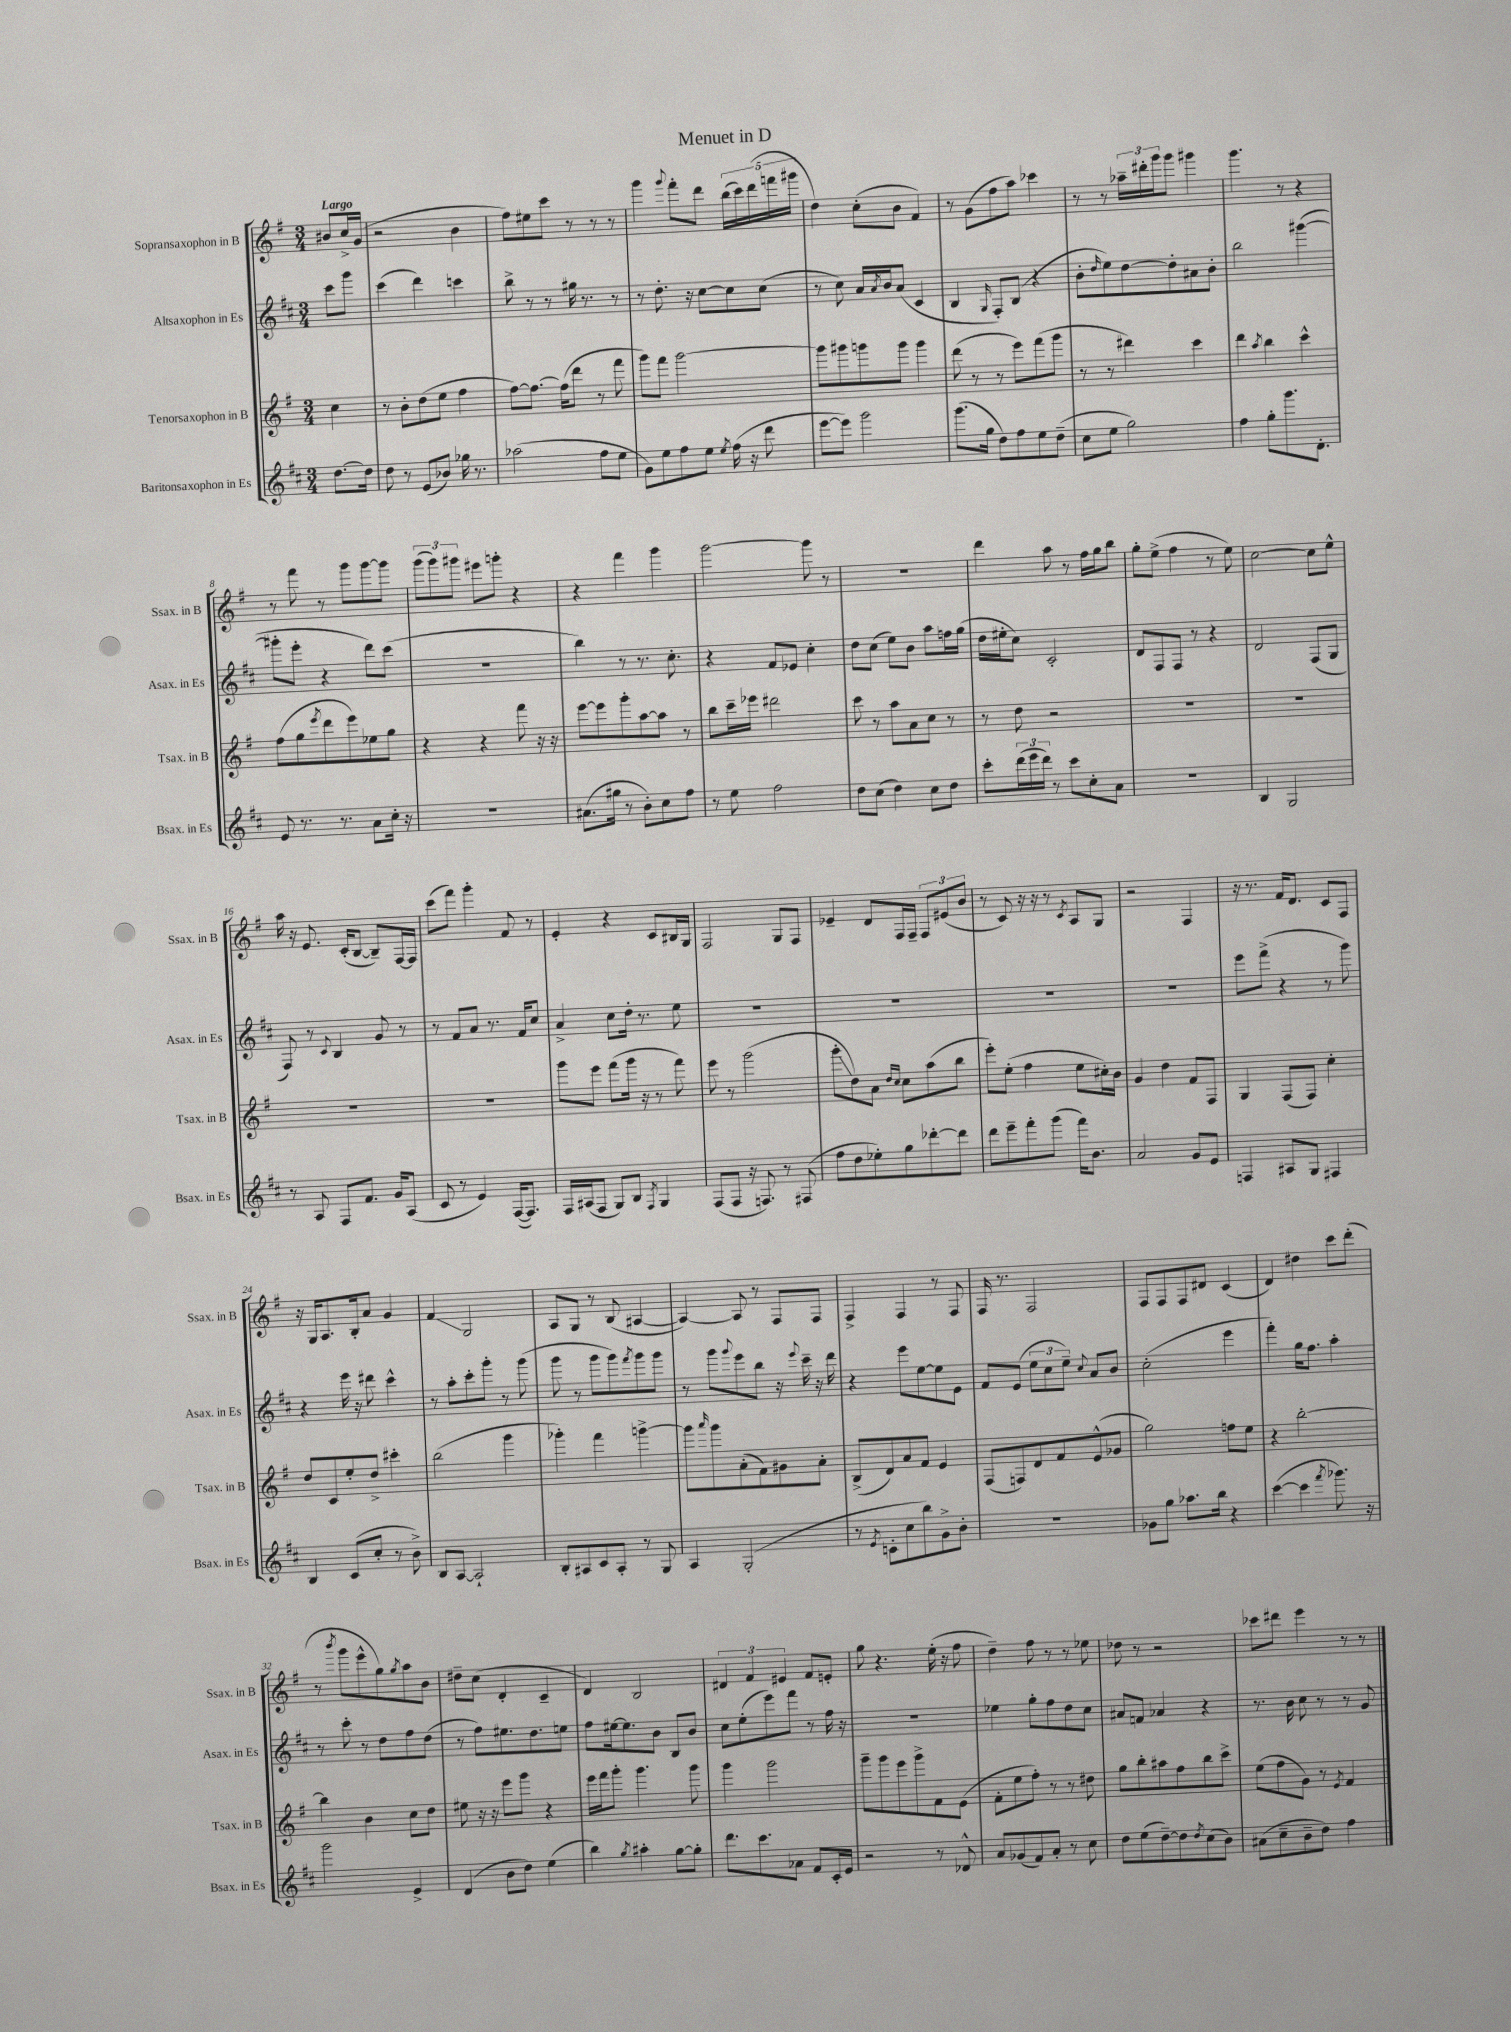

**kern	**kern	**kern	**kern
*staff4	*staff3	*staff2	*staff1
*clefG2	*clefG2	*clefG2	*clefG2
*k[f#c#]	*k[f#]	*k[f#c#]	*k[f#]
*M3/4	*M3/4	*M3/4	*M3/4
[8.dd	4cc	8ccc#	8b#
.	.	8ggg	16cc^
16dd]	.	.	(16g
=	=	=	=
8dd	8r	(4ccc#	2r
8r	8b'	.	.
(8e	(8dd	4ddd)	.
8b-)	8ee	.	.
16gg-	4ff#	4ccc	4b
8.r	.	.	.
=	=	=	=
(2aa-	[8ff#)	8bb^	8ff#)
.	8.ff#_	8r	8ee#
.	.	8r	8ccc
.	(16ff#]	.	.
.	8ddd	16gg#	8r
.	.	8.r	.
8ff#	8r	.	8r
8ee	8fff#	8r	8r
=	=	=	=
8g)	8ggg)	8r	4ggg
8ee	8fff#	8.dd'	.
.	.	.	8qqggg
8ff#	[2ggg	.	8fff#'
.	.	16r	.
8ee	.	[8cc#	8ddd
8qee	.	.	.
(16ff#	.	8cc#]	(20bb
.	.	.	20ccc)
16r	.	.	.
.	.	.	(20ddd
8ddd	.	(8cc#	.
.	.	.	20fff
.	.	.	20ggg#
=	=	=	=
[8eee	8ggg]	8r	4dd)
8eee])	8ggg#	8cc#)	.
2ggg	8ggg	16a	(8cc'
.	.	8qa	.
.	.	16b	.
.	8ggg	(8a	8b
.	4ggg	4c#	4f#)
=	=	=	=
(8.ggg	(8ddd	4B	8r
.	8r	.	(8g
16gg	.	.	.
.	.	16qqG	.
8dd)	8r	8F#')	8ff#
8ff#	8eee)	(8B	8aa)
8ee	(8fff#	4r	4ccc-
(8dd~	8ggg	.	.
=	=	=	=
8cc#	8r	8b'	8r
.	.	16qqdd	.
8ee	8r	8ee)	8r
2gg)	4ddd#)	[8dd	24aa-~
.	.	.	24ddd#'
.	.	.	24ggg
.	.	8dd']	8ggg
.	4ccc	8a#	4ggg#
.	.	8b'	.
=	=	=	=
4ff#	4ddd	2bb	4.ggg
.	8qaa	.	.
8gg'	4bb	.	.
8.ggg	.	.	8r
.	4ccc^^	([4ggg#	4r
8.d'	.	.	.
=	=	=	=
8e	(8ff#	8ggg#']	8r
8.r	8gg	8eee'	8fff#
.	8qeee	.	.
.	8ddd	4r	8r
8.r	.	.	.
.	8eee)	.	8ggg
8a	8ee-	8ddd)	[8ggg
16cc#'	8gg	(8ccc#	8ggg]
16r	.	.	.
=	=	=	=
2.r	4r	2.r	(12ggg
.	.	.	12ggg)
.	.	.	12ggg#
.	4r	.	8eee#
.	.	.	8ggg'
.	8fff#	.	4r
.	16r	.	.
.	16r	.	.
=	=	=	=
(8.a#	[8eee	4bb)	4r
.	8eee]	.	.
16gg#	.	.	.
8r	8ggg'	8r	4fff#
8b')	[8aa	8.r	.
8cc#	8aa]	.	4ggg
.	.	8.cc#'	.
8ff#	8r	.	.
=	=	=	=
8r	8bb	4r	[2ggg
8ee	16ccc~	.	.
.	16eee-	.	.
2ff#	2ddd#	8f#	.
.	.	8e-	.
.	.	4cc#'	8ggg]
.	.	.	8r
=	=	=	=
8dd	8ccc	8dd	2.r
(8cc#	8r	(8cc#	.
4dd)	8aa	8ee)	.
.	8a	8b	.
8cc#	8cc	8aa	.
8dd	8r	16ff	.
.	.	(16gg	.
=	=	=	=
8ccc#'	8r	16dd	4ddd
.	.	16ee#'	.
(24ddd	8dd	8cc#)	.
24eee	.	.	.
24ddd)	.	.	.
8r	2r	2c#'	8aa
8ccc#	.	.	8r
8cc#'	.	.	16ff#
.	.	.	16gg
8a	.	.	8bb
=	=	=	=
2.r	2.r	8d	8gg'
.	.	8F#	(8ee^
.	.	8F#	4ff#
.	.	8r	.
.	.	4r	8r
.	.	.	8ee)
=	=	=	=
4B	2.r	2d	[2cc
2G	.	.	.
.	.	(8F#	8cc]
.	.	8G	8ee^^
=	=	=	=
8r	2.r	8F#)	16aa
.	.	.	16r
8A	.	8r	8.e
.	.	8qqc#	.
8F#	.	4B	.
.	.	.	(16c'
8.f#	.	.	[8B
.	.	8g	8B~])
16g	.	.	.
(8A	.	8r	[16F#
.	.	.	16F#]
=	=	=	=
8c#	2.r	8r	(8ccc
8r	.	8f#	8fff#)
4e)	.	8a	4ggg'
.	.	8.r	.
([16F#	.	.	8f#
8.F#])	.	16f#	.
.	.	8cc#	8r
=	=	=	=
16F#	8ggg	4a^	4e'
(16A#	.	.	.
8F#	8eee	.	.
8G)	(8fff#	8cc#	4r
8B	16ggg	16dd'	.
.	16r	8.r	.
8qF#	.	.	.
4G	8r	.	8c
.	8fff#)	8ee	16B#
.	.	.	16G
=	=	=	=
(8F#	8eee	2.r	2F#
8F#	8r	.	.
16r	(2ggg	.	.
8.F)	.	.	.
8r	.	.	8G
(8F#	.	.	8F#
=	=	=	=
8ff#	8ggg'	2.r	4e-~
8dd	8dd)	.	.
8ee-')	8a	.	8d
.	16qqdd	.	.
.	16qqcc	.	.
8gg	8cc	.	16F#
.	.	.	16F#~
[8ddd-'	(8aa	.	12F#
.	.	.	(12e#
8ddd-]	8bb	.	.
.	.	.	12b
=	=	=	=
8ddd	8eee')	2.r	8r
8eee~	(8ee'	.	8c)
8fff#'	4ff#	.	16r
.	.	.	16r
(8ggg	.	.	8r
.	.	.	8qc
16fff#)	8ee	.	8A
8.b	.	.	.
.	16cc#')	.	8G
.	16b	.	.
=	=	=	=
2a	4g	2.r	2r
.	4dd	.	.
8g	8f#	.	4F#
8e	8F#	.	.
=	=	=	=
4F	4G	8eee	16r
.	.	.	8.r
.	.	(8fff#^	.
8A#	(8F#	4r	16f#
.	.	.	8.d
8G	8F#)	.	.
4F#	4cc'	8r	8c
.	.	8ggg)	8F#
=	=	=	=
4B	8dd	4r	16r
.	.	.	16G
.	8c	.	8.A
(8c#	8ee'	16eee	.
.	.	16r	16B'
8cc#'	8dd^	8ddd#	8a
8r	4ccc#'	4ccc#^^	4g
8b^)	.	.	.
=	=	=	=
8B	(2bb	8r	4f#
[8A	.	8aa'	.
2A`]	.	8ccc#'	2G
.	.	8ggg'	.
.	4ggg	8r	.
.	.	(8ggg	.
=	=	=	=
8B'	4ggg-')	8ggg	8A
8A#	.	8r	8G
8c#	4fff#	8ggg	8r
8A#'	.	8ggg)	(8B
.	.	8qfff#	.
8r	[4ggg^	8ggg	[4A#
8G	.	8ggg	.
=	=	=	=
4A	8ggg]	8r	4A#_)
.	16qqaaa	.	.
.	8ggg	8ggg	.
.	.	8qqggg	.
(2G'	(8a'	8eee	8A#]
.	8f#)	8bb	8r
.	8g#	16r	8F#
.	.	8qqeee	.
.	.	16ccc#~	.
.	8a'	16r	8F#
.	.	16ddd	.
=	=	=	=
8r	(8B^	4r	4F#^
8qe	.	.	.
8c'	8d)	.	.
8cc#	8a	8eee	4F#
8bb)	8f#	[8ee	.
8g^	4e	8ee]	8r
8b'	.	8e	8F#
=	=	=	=
2.r	(8F#	8f#	16F#
.	.	.	8.r
.	8F)	(8e	.
.	8d	12ee	2F#
.	.	12cc#	.
.	8f#	.	.
.	.	12ee~)	.
.	.	8qqcc#	.
.	(8e^^	8a	.
.	8g-	8b	.
=	=	=	=
8g-	2gg)	(2cc#'	8F#
8gg	.	.	8F#
8.aa-	.	.	8F#
.	.	.	8d#
16bb	.	.	.
4r	8ff	4eee	(4c
.	8ee	.	.
=	=	=	=
([4ccc#	4r	4fff#')	4d)
4ccc#]	[2bb'	16gg	4dd#
.	.	8.ff#	.
8qfff#	.	.	.
8.ggg-)	.	4aa'	8ccc
.	.	.	(8ddd'
16r	.	.	.
=	=	=	=
2ggg	4bb]	8r	8r
.	.	.	8qbbb
.	.	8ccc#'	8ggg
.	4b	8r	8eee^^
.	.	8dd	8gg)
.	.	.	8qgg
4e^	8cc	8ff#	8aa
.	8dd	(8dd	8b
=	=	=	=
(4d	8ee#	8r	8dd#~
.	16r	8ff#)	(8cc
.	16r	.	.
8b	8eee	8.ee#	4d'
8dd)	8ggg	.	.
.	.	8.dd	.
(4ee	4r	.	4c~
.	.	8ee	.
=	=	=	=
4bb)	16eee	8ff#	4d)
.	16fff#	.	.
.	8ggg'	[16ee#	.
.	.	8.ee#]	.
8qgg	.	.	.
4aa#'	4.ggg	.	2B
.	.	8b	.
[8gg	.	8B	.
8gg']	8ggg	8b	.
=	=	=	=
8.ddd	4ggg	8cc#	6d#
.	.	(8ee'	.
.	.	.	6f#
8.ccc#	.	.	.
.	2ggg	8eee)	.
.	.	.	6e#
8a-	.	8fff#	.
8f#	.	8r	8f#
16c#'	.	16ff#	8e'
16e	.	16r	.
=	=	=	=
2r	8ggg~	2.r	8gg
.	8ggg	.	4.r
.	8eee	.	.
.	8ggg^	.	.
8r	8f#	.	(16ee'
.	.	.	16r
8d-^^	(8e	.	8ff#
=	=	=	=
8a	8f#'	4ee-	4dd~)
(8g-	8ee	.	.
8f#)	8ff#')	8gg'	8ff#
8a'	8r	8ff#	8r
8r	8r	8dd	8r
8cc#	8dd#	8cc#	8ee-
=	=	=	=
8dd	8gg	8a#	8dd-
(8ee	8bb'	8f	8r
[8dd~)	8aa#	4a-	2r
8dd]	8ff#	.	.
8qdd	.	.	.
(8cc#	8bb	4r	.
8b)	8ccc^	.	.
=	=	=	=
(8a#	(8ee	8.r	8ccc-
8cc#~	8ff#	.	8ddd#
.	.	16b	.
8b~	8g)	8cc#	4eee
8dd)	8r	8r	.
.	8qe	.	.
4ff#	4f#	8r	8r
.	.	8g	8r
==	==	==	==
*-	*-	*-	*-
